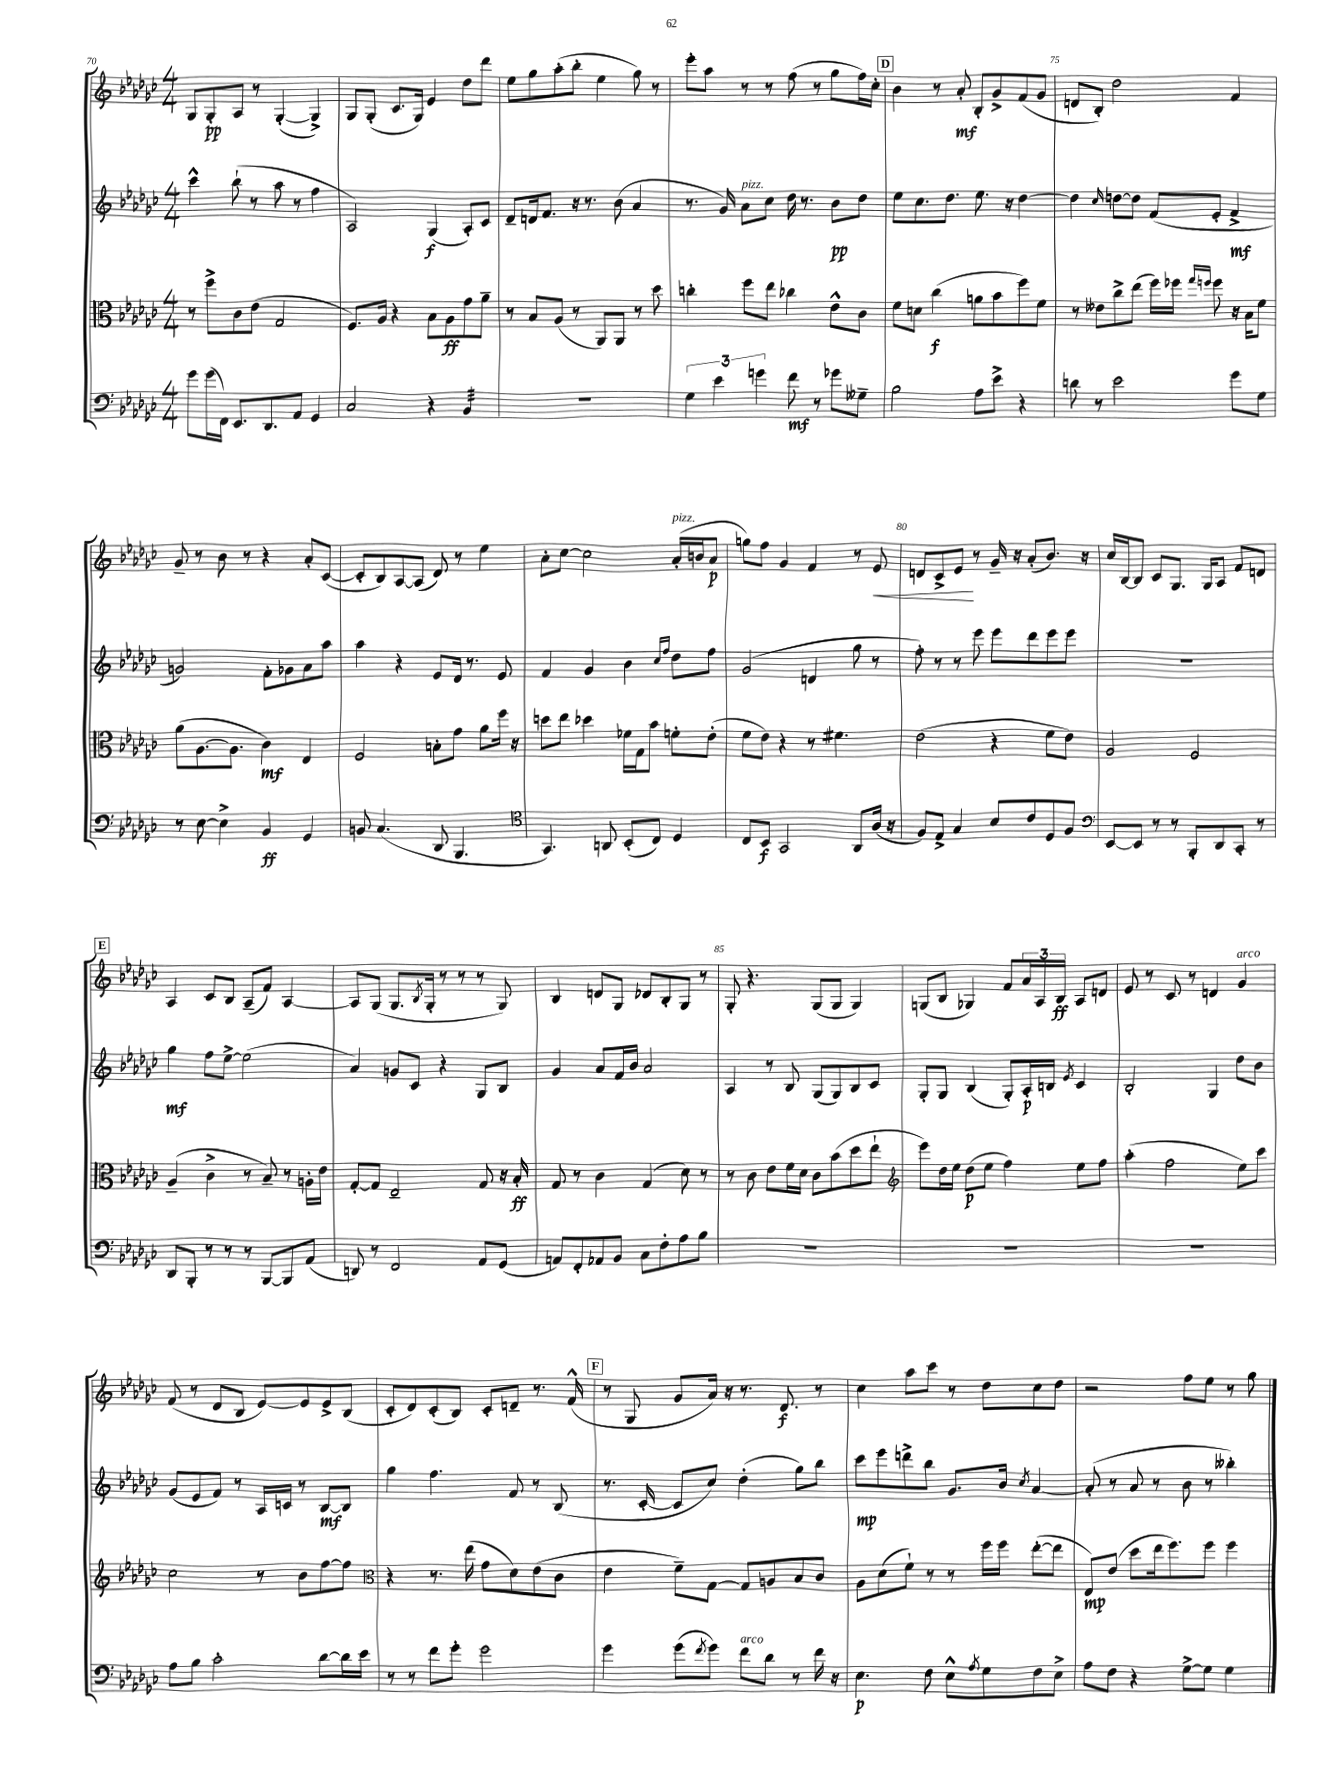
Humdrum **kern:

**kern	**dynam	**kern	**dynam	**kern	**dynam	**kern	**dynam
*part4	*part4	*part3	*part3	*part2	*part2	*part1	*part1
*staff4	*staff4	*staff3	*staff3	*staff2	*staff2	*staff1	*staff1
*clefF4	*	*clefC3	*	*clefG2	*	*clefG2	*
*k[b-e-a-d-g-c-]	*	*k[b-e-a-d-g-c-]	*	*k[b-e-a-d-g-c-]	*	*k[b-e-a-d-g-c-]	*
*M4/4	*	*M4/4	*	*M4/4	*	*M4/4	*
=70	=70	=70	=70	=70	=70	=70	=70
8g-\L	.	8r	.	4ccc-^^\	.	8G-/L	.
(16g-\L	.	8ff^\L	.	.	.	8G-'/	pp
16FF\JJ)	.	.	.	.	.	.	.
8.EE-/L	.	8c-\	.	(8bb-`\	.	8A-/J	.
.	.	(8e-\J	.	8r	.	8r	.
8.DD-/	.	.	.	.	.	.	.
.	.	2G-/	.	8aa-\	.	([4G-'/	.
8AA-/J	.	.	.	8r	.	.	.
4GG-/	.	.	.	4ff\	.	4G-^/])	.
=71	=71	=71	=71	=71	=71	=71	=71
2C-/	.	8.F/L)	.	2A-/)	.	8G-/L	.
.	.	.	.	.	.	(8G-'/J	.
.	.	16A-/Jk	.	.	.	.	.
.	.	4r	.	.	.	8.c-/L	.
.	.	.	.	.	.	16G-/Jk)	.
4r	.	8B-\L	.	(4G-/	f	4e-/	.
.	.	8A-\	ff	.	.	.	.
*tremolo	*	*	*	*	*	*	*
32BB-/LLL	.	8g-\	.	8A-'/L)	.	8dd-\L	.
32BB-/	.	.	.	.	.	.	.
32BB-/	.	.	.	.	.	.	.
32BB-/	.	.	.	.	.	.	.
32BB-/	.	8a-~\J	.	8c-/J	.	8ddd-\J	.
32BB-/	.	.	.	.	.	.	.
32BB-/	.	.	.	.	.	.	.
32BB-/JJJ	.	.	.	.	.	.	.
*Xtremolo	*	*	*	*	*	*	*
=72	=72	=72	=72	=72	=72	=72	=72
1r	.	8r	.	8d-~/L	.	8ee-\L	.
.	.	8B-/L	.	16dn/k	.	8gg-\	.
.	.	.	.	8.f/J	.	.	.
.	.	(8A-/J	.	.	.	(8aa-'\	.
.	.	8r	.	16r	.	8bb-'\J	.
.	.	.	.	8.r	.	.	.
.	.	8AA-/L)	.	.	.	4ee-\	.
.	.	8AA-/J	.	(8b-\	.	.	.
.	.	8r	.	4a-/	.	8gg-\)	.
.	.	8dd-\	.	.	.	8r	.
=73	=73	=73	=73	=73	=73	=73	=73
6G-\	.	4ccn'\	.	8.r	.	8eee-'\L	.
.	.	.	.	.	.	8aa-\J	.
6e-\	.	.	.	.	.	.	.
.	.	.	.	16g-/)	.	.	.
!	!	!	!	!LO:TX:a:i:t=pizz.	!	!	!
.	.	8ff\L	.	8a-\L	.	8r	.
6gn\	.	.	.	.	.	.	.
.	.	8ee-\J	.	8cc-\J	.	8r	.
8f\	mf	4cc-X\	.	16dd-\	.	(8ff\	.
.	.	.	.	8.r	.	.	.
8r	.	.	.	.	.	8r	.
8g-X\L	.	8e-^^\L	.	8b-\L	pp	8gg-\L	.
8G--X~\J	.	8c-\J	.	8dd-\J	.	16ff\L)	.
.	.	.	.	.	.	16cc-'\JJ	.
!!LO:REH:place=s1:t=D
=74	=74	=74	=74	=74	=74	=74	=74
2B-\	.	8f\L	.	8ee-\L	.	4b-\	.
.	.	8dn\J	.	8.cc-\	.	.	.
.	.	(4cc-\	f	.	.	8r	.
.	.	.	.	8.dd-\J	.	.	.
.	.	.	.	.	.	8a-'/	mf
8A-\L	.	8an\L	.	8.ee-\	.	8B-'/L	.
8e-^\J	.	8b-\	.	.	.	8g-^/	.
.	.	.	.	16r	.	.	.
4r	.	8ff\)	.	[4dd-\	.	(8f/	.
.	.	8f\J	.	.	.	8g-/J	.
=75	=75	=75	=75	=75	=75	=75	=75
8dn\	.	8r	.	4dd-\]	.	8dn/L	.
8r	.	8e--X\L	.	.	.	8B-'/J)	.
.	.	.	.	16qqcc-/	.	.	.
2e-\	.	8cc-^\	.	[8ddn\L	.	2dd-\	.
.	.	(8ee-\J	.	8dd\J]	.	.	.
.	.	16ff\LL)	.	(8f/L	.	.	.
.	.	16ff-X\JJ	.	.	.	.	.
.	.	16qqgg-/LL	.	.	.	.	.
.	.	16qqffn/JJ	.	.	.	.	.
.	.	8ff\	.	8e-'/J	.	.	.
8g-\L	.	16r	.	4f^/	mf	4f/	.
.	.	16B-\KL	.	.	.	.	.
8G-\J	.	8f\J	.	.	.	.	.
!!LO:LB:g=z
=76	=76	=76	=76	=76	=76	=76	=76
8r	.	(8a-\L	.	2gn/)	.	8g-~/	.
[8E-\	.	[8.A-\	.	.	.	8r	.
4E-^\]	.	.	.	.	.	8b-\	.
.	.	8.A-\J]	.	.	.	.	.
.	.	.	.	.	.	8r	.
4BB-/	ff	4c-\)	mf	8f'\L	.	4r	.
.	.	.	.	8g-X\	.	.	.
4GG-/	.	4E-/	.	8a-\	.	8a-'/L	.
.	.	.	.	8aa-\J	.	([8c-/J	.
=77	=77	=77	=77	=77	=77	=77	=77
8BBn/	.	2F/	.	4aa-\	.	8c-'/L]	.
(4.C-/	.	.	.	.	.	8B-/)	.
.	.	.	.	4r	.	[8A-/	.
.	.	.	.	.	.	(8A-/J]	.
8DD-/	.	8Bn'\L	.	8e-/L	.	8d-/)	.
4.BBB-/	.	8g-\J	.	16d-/Jk	.	8r	.
.	.	.	.	8.r	.	.	.
.	.	8a-\L	.	.	.	4ee-\	.
.	.	16ff\Jk	.	8e-/	.	.	.
.	.	16r	.	.	.	.	.
=78	=78	=78	=78	=78	=78	=78	=78
*clefC4	*	*	*	*	*	*	*
4.GG-/)	.	8ddn\L	.	4f/	.	8a-'\L	.
.	.	8ee-\J	.	.	.	[8cc-\J	.
.	.	4dd-X\	.	4g-/	.	2cc-\]	.
8AAn/	.	.	.	.	.	.	.
(8BB-'/L	.	16f-X\LL	.	4b-\	.	.	.
.	.	16G-\J	.	.	.	.	.
8C-/J)	.	8b-\J	.	.	.	.	.
.	.	.	.	16qqcc-/LL	.	.	.
.	.	.	.	16qqff/JJ	.	.	.
!	!	!	!	!	!	!LO:TX:a:i:t=pizz.	!
4D-/	.	8fn'\L	.	8dd-\L	.	(16a-'/LL	.
.	.	.	.	.	.	16bn/J	.
.	.	(8e-'\J	.	8ff\J	.	8a-/J	p
=79	=79	=79	=79	=79	=79	=79	=79
8C-/L	.	8f\L	.	(2g-/	.	8ggn\L)	.
8BB-/J	f	8e-\J)	.	.	.	8ff\J	.
2GG-/	.	4r	.	.	.	4g-/	.
.	.	8r	.	4dn/	.	4f/	.
.	.	4.f#X\	.	.	.	.	.
8AA-/L	.	.	.	8gg-\	.	8r	.
!	!	!	!	!	!	!	!LO:HP:b
(16A-/Jk	.	.	.	8r	.	8e-/	<
16r	.	.	.	.	.	.	.
=80	=80	=80	=80	=80	=80	=80	=80
8F/L)	.	(2e-\	.	8ff'\)	.	8dn/L	.
8E-^/J	.	.	.	8r	.	8c-^/	.
4G-/	.	.	.	8r	.	8e-/J	.
.	.	.	.	8eee-\	.	8r	[
8B-/L	.	4r	.	8eee-\L	.	16g-~/	.
.	.	.	.	.	.	16r	.
8c-/	.	.	.	8ddd-\	.	(8a-'/L	.
8D-/	.	8f\L	.	8eee-\	.	8.b-/J)	.
8F/J	.	8e-\J)	.	8eee-\J	.	.	.
.	.	.	.	.	.	16r	.
=81	=81	=81	=81	=81	=81	=81	=81
*clefF4	*	*	*	*	*	*	*
[8EE-/L	.	2A-/	.	1r	.	16cc-/LL	.
.	.	.	.	.	.	[16B-/J	.
8EE-/J]	.	.	.	.	.	8B-/J]	.
8r	.	.	.	.	.	8c-/L	.
8r	.	.	.	.	.	8.G-/J	.
8BBB-'/L	.	2F/	.	.	.	.	.
.	.	.	.	.	.	16G-/KL	.
8DD-/	.	.	.	.	.	8A-/J	.
8CC-'/J	.	.	.	.	.	8f/L	.
8r	.	.	.	.	.	8dn/J	.
!!LO:LB:g=z
!!LO:REH:place=s1:t=E
=82	=82	=82	=82	=82	=82	=82	=82
8DD-/L	.	(4A-~/	.	4gg-\	mf	4A-/	.
8BBB-'/J	.	.	.	.	.	.	.
8r	.	4c-^\	.	8ff\L	.	8c-/L	.
8r	.	.	.	[8ee-^\J	.	8B-/J	.
8r	.	8r	.	(2ee-\]	.	(8A-~/L	.
[8BBB-/L	.	8B-~/)	.	.	.	8f/J)	.
8BBB-/]	.	8r	.	.	.	[4A-/	.
(8AA-/J	.	16An'\LL	.	.	.	.	.
.	.	16e-\JJ	.	.	.	.	.
=83	=83	=83	=83	=83	=83	=83	=83
8DDn/)	.	[8G-'/L	.	4a-/)	.	8A-/L]	.
8r	.	8G-/J]	.	.	.	(8G-/J	.
2FF/	.	2E-~/	.	8gn/L	.	8.G-/L	.
.	.	.	.	8c-/J	.	.	.
.	.	.	.	.	.	8qB-/	.
.	.	.	.	.	.	16G-'/Jk	.
.	.	.	.	4r	.	8r	.
.	.	.	.	.	.	8r	.
8AA-/L	.	8G-/	.	8G-/L	.	8r	.
(8GG-/J	.	16r	.	8B-/J	.	8G-/)	.
.	.	16B-'/	ff	.	.	.	.
=84	=84	=84	=84	=84	=84	=84	=84
8AAn/L)	.	8G-/	.	4g-/	.	4B-/	.
8FF'/	.	8r	.	.	.	.	.
8AA-X/	.	4c-\	.	8a-/L	.	8dn/L	.
8BB-/J	.	.	.	16f/L	.	8G-/J	.
.	.	.	.	16b-/JJ	.	.	.
8C-\L	.	(4G-/	.	2a-/	.	8d-X/L	.
8F'\	.	.	.	.	.	8B-'/	.
8A-\	.	8d-\)	.	.	.	8G-/J	.
8B-\J	.	8r	.	.	.	8r	.
=85	=85	=85	=85	=85	=85	=85	=85
1r	.	8r	.	4A-/	.	8G-'/	.
.	.	8c-\	.	.	.	4.r	.
.	.	8e-\L	.	8r	.	.	.
.	.	16f\L	.	8B-/	.	.	.
.	.	16d-\JJ	.	.	.	.	.
.	.	8c-\L	.	(8G-/L	.	(8G-/L	.
.	.	(8b-\	.	8G-/)	.	8G-/J	.
.	.	8dd-\	.	8B-/	.	4G-/)	.
.	.	8ee-`\J	.	8c-/J	.	.	.
=86	=86	=86	=86	=86	=86	=86	=86
*	*	*clefG2	*	*	*	*	*
1r	.	8eee-\L)	.	8G-'/L	.	(8Gn/L	.
.	.	16dd-\L	.	8G-/J	.	8B-/J	.
.	.	16ee-\JJ	.	.	.	.	.
.	.	(8dd-\L	p	(4B-/	.	4G-X/)	.
.	.	8ee-\J	.	.	.	.	.
.	.	4ff\)	.	8G-'/L)	.	8f/L	.
.	.	.	.	16A-'/L	p	24a-/L	.
.	.	.	.	.	.	24A-/	.
.	.	.	.	16Bn/JJ	.	.	.
.	.	.	.	.	.	24B-/JJ	ff
.	.	.	.	8qe-/	.	.	.
.	.	8ee-\L	.	4c-/	.	8A-/L	.
.	.	8ff\J	.	.	.	8dn/J	.
=87	=87	=87	=87	=87	=87	=87	=87
1r	.	(4aa-'\	.	2B-'/	.	8e-/	.
.	.	.	.	.	.	8r	.
.	.	2ff\	.	.	.	8c-/	.
.	.	.	.	.	.	8r	.
.	.	.	.	4G-/	.	4dn/	.
!	!	!	!	!	!	!LO:TX:a:i:t=arco	!
.	.	8ee-\L)	.	8dd-\L	.	4g-/	.
.	.	8ccc-\J	.	8b-\J	.	.	.
!!LO:LB:g=z
=88	=88	=88	=88	=88	=88	=88	=88
8A-\L	.	2cc-\	.	(8g-/L	.	(8f/	.
8B-\J	.	.	.	8e-/	.	8r	.
2c-'\	.	.	.	8f/J)	.	8d-/L	.
.	.	.	.	8r	.	8B-/J	.
.	.	8r	.	16A-/LL	.	[8e-/L)	.
.	.	.	.	16cn/JJ	.	.	.
.	.	8b-\L	.	8r	.	8e-/]	.
[8d-\L	.	[8ff\	.	[8B-/L	mf	8e-^/	.
16d-\L]	.	8ff\J]	.	8B-/J]	.	(8B-/J	.
16e-\JJ	.	.	.	.	.	.	.
=89	=89	=89	=89	=89	=89	=89	=89
*	*	*clefC3	*	*	*	*	*
8r	.	4r	.	4gg-\	.	8c-'/L	.
8r	.	.	.	.	.	8d-/)	.
8f\L	.	8.r	.	4.ff\	.	(8c-'/	.
8g-'\J	.	.	.	.	.	8B-/J)	.
.	.	(16ee-\	.	.	.	.	.
2g-\	.	8g-\L	.	.	.	8c-'/L	.
.	.	8d-\)	.	8f/	.	8dn~/J	.
.	.	(8e-\	.	8r	.	8.r	.
.	.	8c-\J	.	(8B-/	.	.	.
.	.	.	.	.	.	(16f^^/	.
!!LO:REH:place=s1:t=F
=90	=90	=90	=90	=90	=90	=90	=90
4g-\	.	4e-\	.	8.r	.	8r	.
.	.	.	.	.	.	8G-/	.
.	.	.	.	[16c-'/	.	.	.
(8g-\L	.	8f~\L)	.	8c-/L]	.	8g-/L	.
8qf/	.	.	.	.	.	.	.
8g-\J)	.	[8G-\J	.	8cc-/J)	.	16a-/Jk)	.
.	.	.	.	.	.	16r	.
!LO:TX:a:i:t=arco	!	!	!	!	!	!	!
8f\L	.	8G-/L]	.	(4dd-'\	.	8.r	.
8d-\J	.	8An/	.	.	.	.	.
.	.	.	.	.	.	8.d-/	f
8r	.	8B-/	.	8gg-\L)	.	.	.
16f\	.	8c-/J	.	8bb-\J	.	8r	.
16r	.	.	.	.	.	.	.
=91	=91	=91	=91	=91	=91	=91	=91
4.E-\	p	8A-\L	.	8ccc-\L	mp	4cc-\	.
.	.	(8d-\	.	8eee-\	.	.	.
.	.	8f`\J)	.	8dddn^\	.	8aa-\L	.
8F\	.	8r	.	8bb-\J	.	8ccc-\J	.
8E-^^\L	.	8r	.	8.g-/L	.	8r	.
8qA-/	.	.	.	.	.	.	.
8G-\	.	16ff\LL	.	.	.	8dd-\L	.
.	.	16ff\JJ	.	16b-/Jk	.	.	.
.	.	.	.	8qcc-/	.	.	.
8F\	.	([8ee-'\L	.	[4a-/	.	8cc-\	.
8E-^\J	.	8ee-\J]	.	.	.	8dd-\J	.
=92	=92	=92	=92	=92	=92	=92	=92
8A-\L	.	8E-/L)	mp	(8a-'/]	.	2r	.
8F\J	.	(8e-/J	.	8r	.	.	.
4r	.	8dd-\L	.	8a-/	.	.	.
.	.	16ee-\k	.	8r	.	.	.
.	.	8.ff\)	.	.	.	.	.
[8G-^\L	.	.	.	8b-\	.	8ff\L	.
8G-\J]	.	8ff\J	.	8r	.	8ee-\J	.
4G-\	.	4ff\	.	4bb--X'\)	.	8r	.
.	.	.	.	.	.	8gg-\	.
==	==	==	==	==	==	==	==
*-	*-	*-	*-	*-	*-	*-	*-
